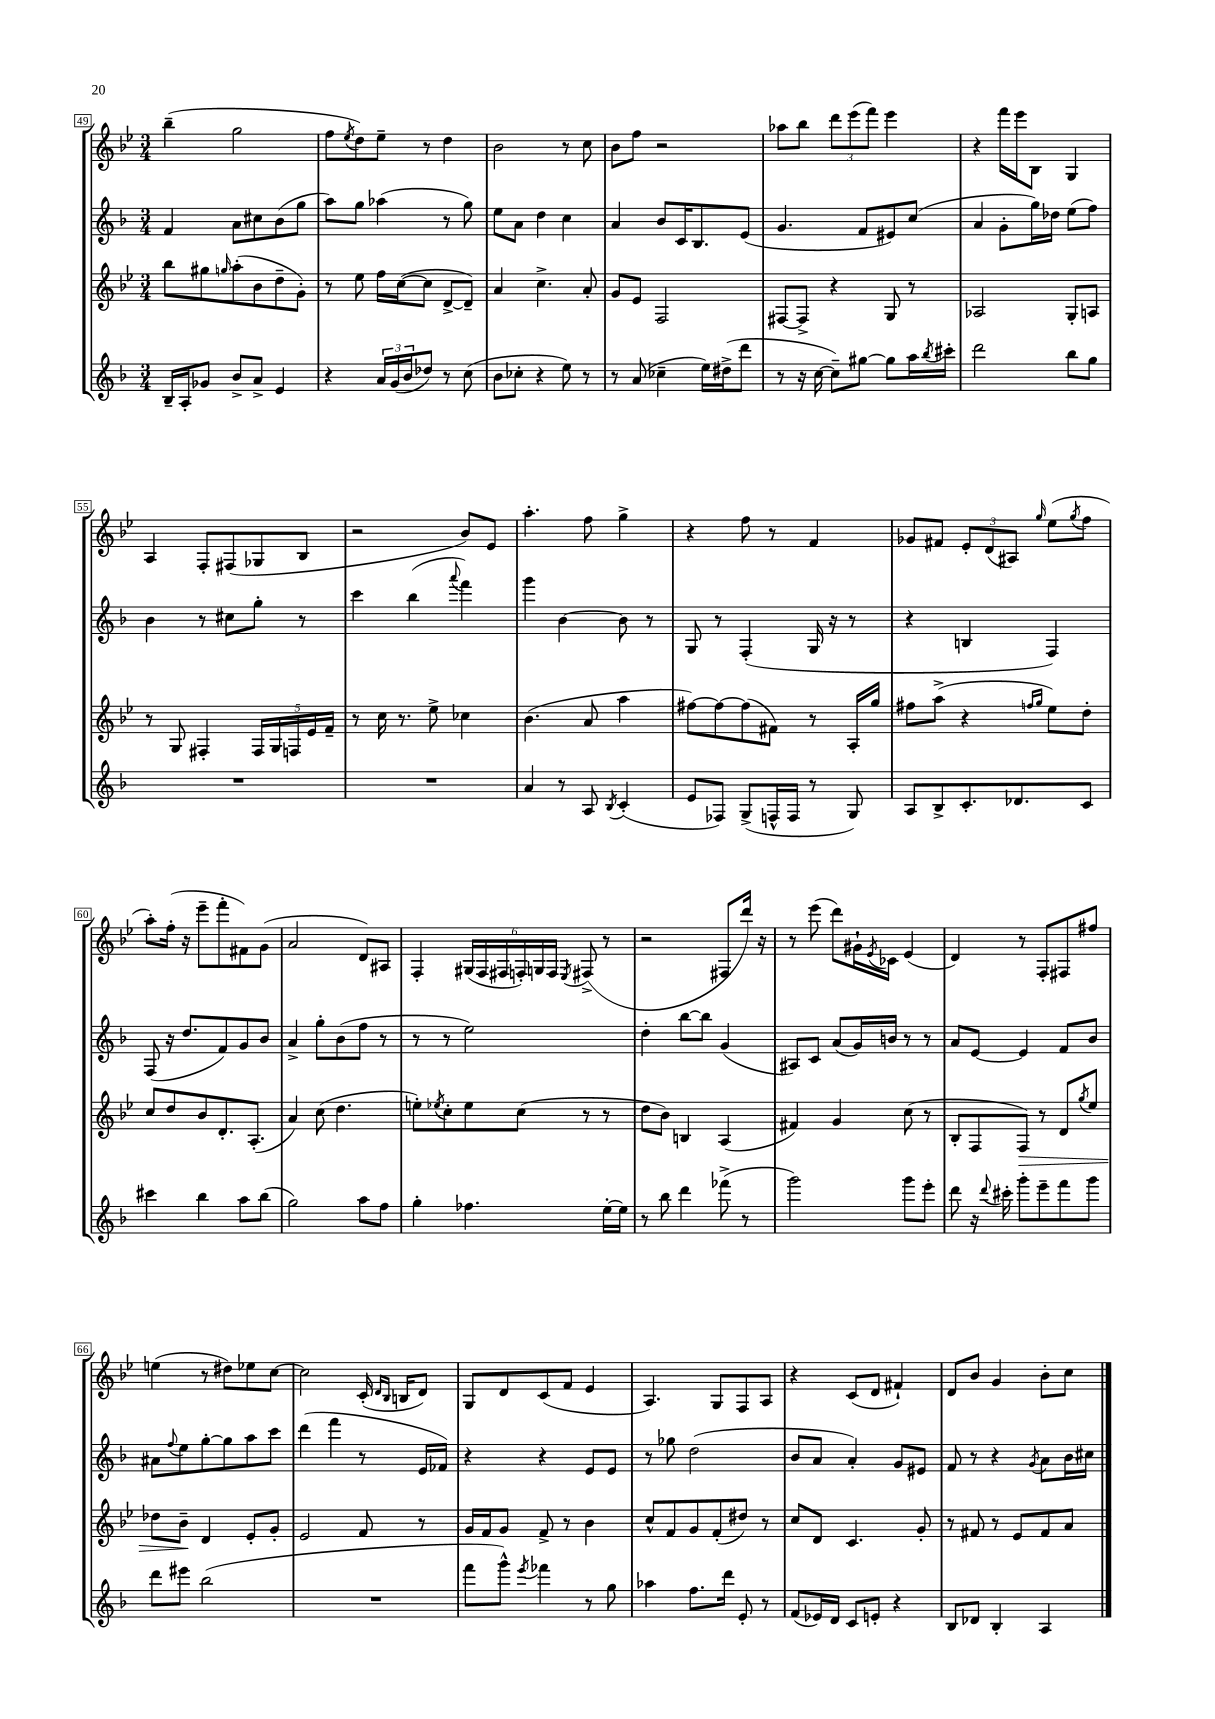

**kern	**kern	**kern	**kern
*staff4	*staff3	*staff2	*staff1
*clefG2	*clefG2	*clefG2	*clefG2
*k[b-]	*k[b-e-]	*k[b-]	*k[b-e-]
*M3/4	*M3/4	*M3/4	*M3/4
16B-~/LL	8bb-\L	4f/	(4bb-~\
16A'/J	.	.	.
8g-/J	8gg#\	.	.
.	16qqgg/	.	.
8b-^/L	(8aa'\	8a\L	2gg\
8a^/J	8b-\	8cc#\	.
4e/	8dd~\	(8b-\	.
.	8g'\J)	8gg\J	.
=	=	=	=
4r	8r	8aa\L)	8ff\L
.	.	.	8qee-/
.	8ee-\	8gg\J	8dd\)
24a/LL	16ff\LL	(4aa-\	8ee-~\J
(24g/	.	.	.
.	([16cc\J	.	.
24b-/J	.	.	.
8dd-/J)	8cc\]J	.	8r
8r	[8d^/L	8r	4dd\
(8cc\	8d~/]J)	8gg\)	.
=	=	=	=
8b-\L	4a/	8ee\L	2b-\
8cc-'\J	.	8a\J	.
4r	4.cc^\	4dd\	.
8ee\)	.	4cc\	8r
8r	8a'/	.	8cc\
=	=	=	=
8r	8g/L	4a/	8b-\L
(8a/	8e-/J	.	8ff\J
4cc-~\	2F/	8b-/L	2r
.	.	16c/K	.
.	.	8.B-/	.
16ee\LL)	.	.	.
(16dd#^\J	.	.	.
8ddd\J	.	(8e/J	.
=	=	=	=
8r	[8F#/L	4.g/	8aa-\L
16r	8F#^/]J	.	8bb-\J
[16cc\	.	.	.
8cc~\]L)	4r	.	12ddd\L
.	.	.	(12eee-\
[8gg#\J	.	8f/L	.
.	.	.	12fff\J)
8gg#\]L	8G/	8e#/)	4eee-\
16aa\L	8r	(8cc/J	.
8qbb-/	.	.	.
16ccc#'\JJ	.	.	.
=	=	=	=
2ddd\	2A-/	4a/	4r
.	.	8g'\L	16fff\LL
.	.	.	16eee-\J
.	.	16gg\L)	8B-\J
.	.	16dd-\JJ	.
8bb-\L	8G'/L	(8ee\L	4G/
8gg\J	8A/J	8ff\J)	.
=	=	=	=
2.r	8r	4b-\	4A/
.	8G/	.	.
.	4F#'/	8r	8F'/L
.	.	8cc#\L	(8F#/
.	20F#/LL	8gg'\J	8G-/
.	20G/	.	.
.	20F/	.	.
.	.	8r	8B-/J
.	20e-/	.	.
.	20f~/JJ	.	.
=	=	=	=
2.r	8r	4ccc\	2r
.	16cc\	.	.
.	8.r	.	.
.	.	(4bb-\	.
.	8ee-^\	.	.
.	.	8qqaaa/	.
.	4cc-\	4fff\)	8b-/L)
.	.	.	8e-/J
=	=	=	=
4a/	(4.b-\	4ggg\	4.aa'\
8r	.	[4b-\	.
8A/	8a/	.	8ff\
8qB-/	.	.	.
(4c'/	4aa\	8b-\]	4gg^\
.	.	8r	.
=	=	=	=
8e/L	[8ff#\L)	8G/	4r
8F-/J)	8ff#\_	8r	.
(8G^/L	(8ff#\]	(4F'/	8ff\
16F^^/L	8f#\J)	.	8r
16F/JJ	.	.	.
8r	8r	16G/	4f/
.	.	16r	.
8G/)	16A'/LL	8r	.
.	16gg/JJ	.	.
=	=	=	=
8A/L	8ff#\L	4r	8g-/L
8B-^/	(8aa^\J	.	8f#/J
8.c'/	4r	4B/	12e-'/L
.	.	.	(12d/
.	.	.	12A#/J)
8.d-/	.	.	.
.	16qqff/LL	.	.
.	16qqgg/JJ	.	16qqgg/
.	8ee-\L)	4F/)	(8ee-\L
.	.	.	8qgg/
8c/J	8dd'\J	.	8ff\J
=	=	=	=
4ccc#\	8cc/L	(8F/	8aa'\L)
.	8dd/	16r	(16ff'\Jk
.	.	8.dd/L	16r
4bb-\	8b-/	.	8eee-~\L
.	8.d'/	8f/)	8fff'\
8aa\L	.	8g/	8f#\)
.	(8.A'/J	.	.
(8bb-\J	.	8b-/J	(8g\J
=	=	=	=
2gg\)	4a/)	4a^/	2a/
.	(8cc\	8gg'\L	.
.	4.dd\	(8b-\	.
8aa\L	.	8ff\J	8d/L)
8ff\J	.	8r	8A#/J
=	=	=	=
4gg'\	8ee'\L)	8r	4F'/
.	8qee-/	.	.
.	8cc'\	8r	.
4.ff-\	8ee-\	2ee\)	(24G#/LL
.	.	.	24F/
.	.	.	24F#/
.	(8cc\J	.	24F'/)
.	.	.	24G/
.	.	.	24F/JJ
.	.	.	8qE-/
.	8r	.	(8F#^/
[16ee'\LL	8r	.	8r
16ee\]JJ	.	.	.
=	=	=	=
8r	8dd\L	4dd'\	2r
8bb-\	8b-\J)	.	.
4ddd\	4B/	[8bb-\L	.
.	.	8bb-\]J	.
(8fff-^\	(4A/	(4g/	8F#/L
8r	.	.	16ddd/Jk)
.	.	.	16r
=	=	=	=
2ggg\)	4f#/)	8A#/L)	8r
.	.	8c/J	(8eee-\
.	4g/	(8a/L	8ddd\L)
.	.	16g/L)	16g#`\L
.	.	.	8qe-/
.	.	16b/JJ	16c-\JJ
8ggg\L	(8cc\	8r	(4e-/
8eee'\J	8r	8r	.
=	=	=	=
8ddd\	8B-'/L	8a/L	4d/)
16r	8F/	[8e/J	.
8qqddd/	.	.	.
16ccc#'\	.	.	.
8ggg'\L	8F/J)	4e/]	8r
8eee~\	8r	.	8F'/L
8fff\	8d/L	8f/L	8F#/
.	8qgg/	.	.
8ggg\J	8ee-/J	8b-/J	8ff#/J
=	=	=	=
8ddd\L	8dd-\L	8a#\L	(4ee\
.	.	8qqff/	.
8eee#\J	8b-~\J	8ee\	.
(2bb-\	4d/	[8gg'\	8r
.	.	8gg\]	8dd#\L)
.	8e-'/L	8aa\	8ee-\
.	8g'/J	8ccc\J	[8cc\J
=	=	=	=
2.r	2e-/	(4ddd\	2cc\]
.	.	4fff\	.
.	8f/	8r	(16c'/
.	.	.	16qqd/LL
.	.	.	16qqB-/JJ
.	.	.	16B/LK
.	8r	16e/LL	8d/J)
.	.	16f-/JJ)	.
=	=	=	=
8fff\L	16g/LL	4r	8G/L
.	16f/J	.	.
8ggg^^\J)	8g/J	.	8d/
8qeee/	.	.	.
4fff-\	8f^/	4r	(8c/
.	8r	.	8f/J
8r	4b-\	8e/L	4e-/
8gg\	.	8e/J	.
=	=	=	=
4aa-\	8cc^^/L	8r	4.A/)
.	8f/	8gg-\	.
8.ff\L	8g/	(2dd\	.
.	(8f'/	.	8G/L
16ddd\Jk	.	.	.
8e'/	8dd#/J)	.	8F/
8r	8r	.	8A/J
=	=	=	=
(8f/L	8cc/L	8b-/L	4r
16e-/L)	8d/J	8a/J	.
16d/JJ	.	.	.
8c/L	4.c/	4a'/)	(8c/L
8e'/J	.	.	8d/J
4r	.	8g/L	4f#`/)
.	8g'/	8e#/J	.
=	=	=	=
8B-/L	8r	8f/	8d/L
8d-/J	8f#/	8r	8b-/J
4B-'/	8r	4r	4g/
.	8e-/L	.	.
.	.	8qg/	.
4A/	8f#/	8a\L	8b-'\L
.	8a/J	16b-\L	8cc\J
.	.	16cc#\JJ	.
==	==	==	==
*-	*-	*-	*-
